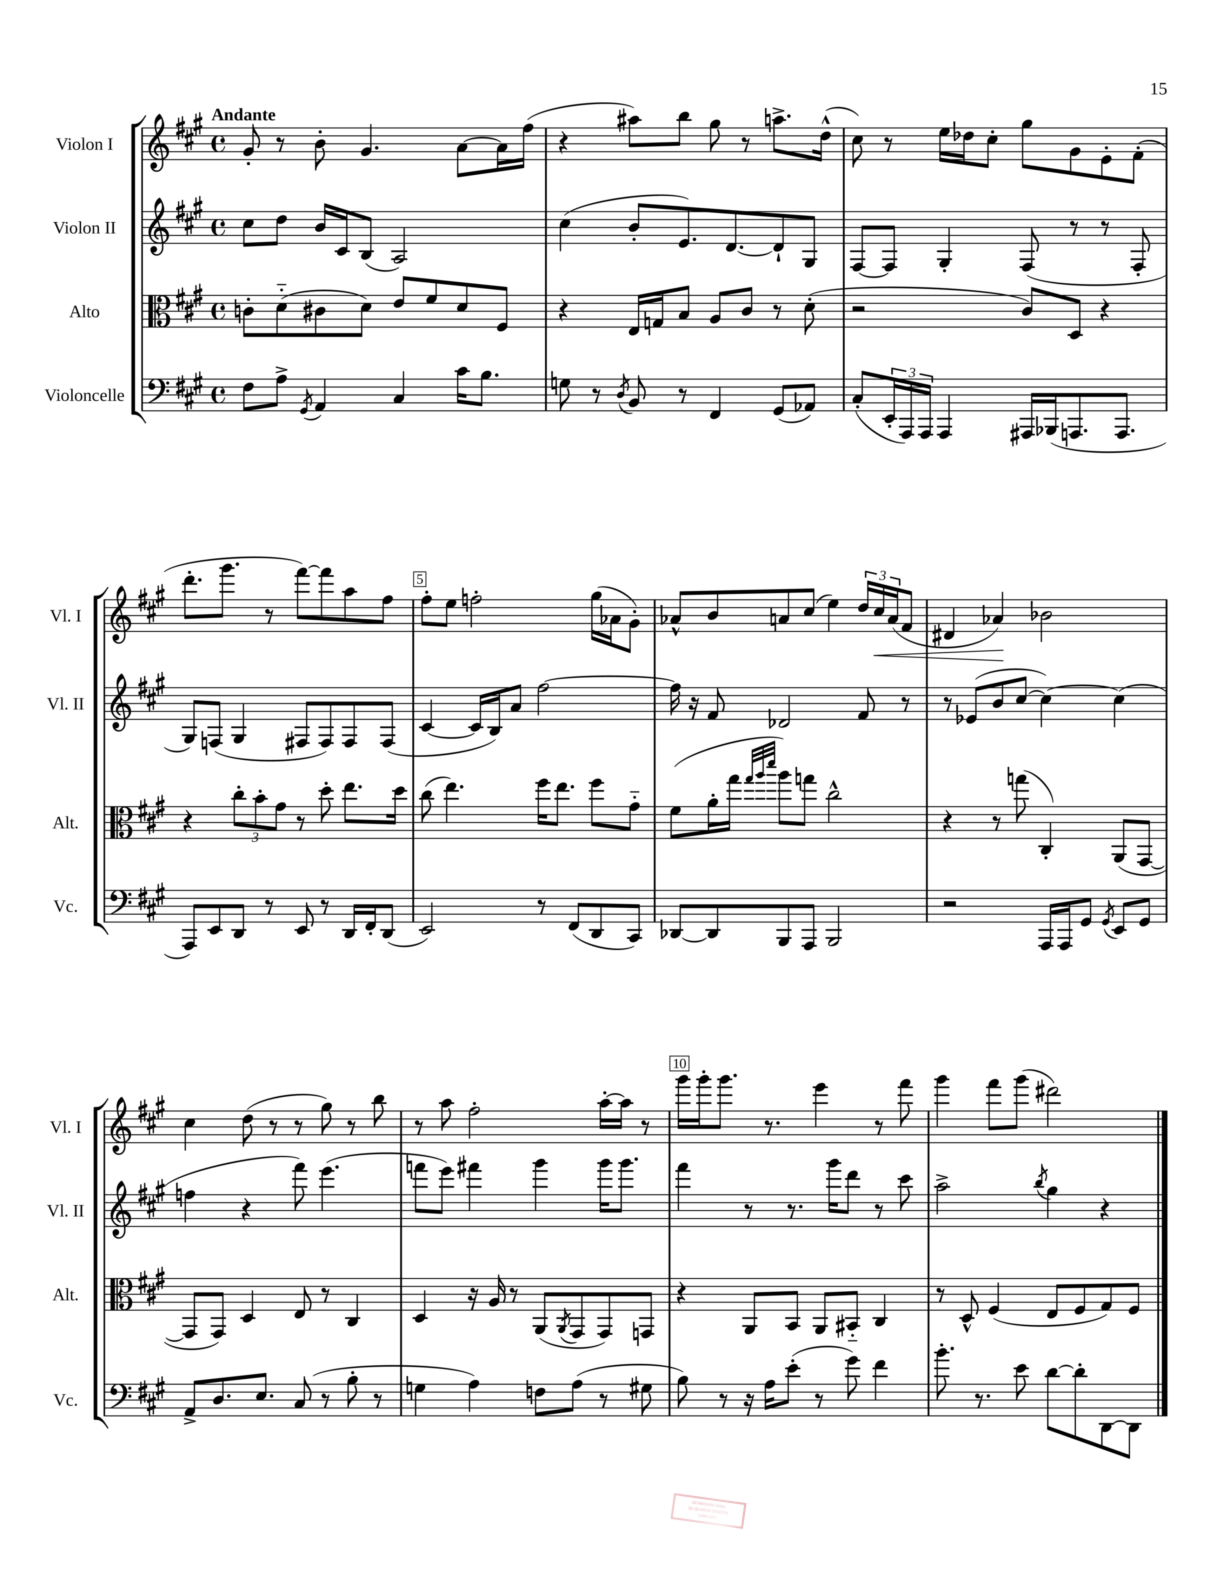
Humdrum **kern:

**kern	**kern	**kern	**kern	**dynam
*part4	*part3	*part2	*part1	*part1
*staff4	*staff3	*staff2	*staff1	*staff1
*I"Violoncelle	*I"Alto	*I"Violon II	*I"Violon I	*
*I'Vc.	*I'Alt.	*I'Vl. II	*I'Vl. I	*
*clefF4	*clefC3	*clefG2	*clefG2	*
*k[f#c#g#]	*k[f#c#g#]	*k[f#c#g#]	*k[f#c#g#]	*
*M4/4	*M4/4	*M4/4	*M4/4	*
*met(c)	*met(c)	*met(c)	*met(c)	*
=1	=1	=1	=1	=1
!	!	!	!LO:TX:a:B:t=Andante	!
8F#\L	8cn'\L	8cc#\L	8g#'/	.
8A^\J	(8d\	8dd\J	8r	.
8qGG#/	.	.	.	.
4AA/	8c#X\	16b/LL	8b'\	.
.	.	16c#/J	.	.
.	8d\J)	(8B/J	4.g#/	.
4C#/	8e/L	2A/)	.	.
.	8f#/	.	.	.
16c#\KL	8d/	.	[8a\L	.
8.B\J	.	.	.	.
.	8F#/J	.	16a\L]	.
.	.	.	(16ff#\JJ	.
=2	=2	=2	=2	=2
8Gn\	4r	(4cc#\	4r	.
8r	.	.	.	.
8qD/	.	.	.	.
8BB/	16E/LL	8b'/L	8aa#X\L)	.
.	16Gn/J	.	.	.
8r	8B/J	8.e/)	8bb\J	.
4FF#/	8A/L	.	8gg#\	.
.	.	[8.d/	.	.
.	8c#/J	.	8r	.
(8GG#/L	8r	8d`/]	8.aan^\L	.
8AA-X/J)	(8d'\	8G#/J	.	.
.	.	.	(16dd^^\Jk	.
=3	=3	=3	=3	=3
(8C#'/L	2r	[8F#/L	8cc#\)	.
24EE'/L	.	8F#/J]	8r	.
24AAA/)	.	.	.	.
24AAA/JJ	.	.	.	.
4AAA/	.	4G#'/	16ee\LL	.
.	.	.	16dd-X\J	.
.	.	.	8cc#'\J	.
16AAA#X/LL	8c#/L)	(8F#/	8gg#\L	.
(16BBB-X/J	.	.	.	.
8.AAAn/	8D/J	8r	8g#\	.
.	4r	8r	8e'\	.
8.AAA/J	.	.	.	.
.	.	8F#'/	(8f#'\J	.
!!LO:LB:g=z
=4	=4	=4	=4	=4
8AAA/L)	4r	8G#/L)	8.ddd'\L	.
8EE/	.	(8Fn/J	.	.
.	.	.	8.ggg#\J	.
8DD/J	12cc#'\L	4G#/	.	.
.	12b'\	.	.	.
8r	.	.	8r	.
.	12g#\J	.	.	.
8EE/	8r	8F#X/L	[8fff#\L)	.
8r	8dd'\	8F#/)	8fff#\]	.
16DD/LL	8.ee\L	8F#/	8aa\	.
16FF#'/J	.	.	.	.
(8DD/J	.	(8F#/J	8ff#\J	.
.	16dd\Jk	.	.	.
=5	=5	=5	=5	=5
2EE/)	(8cc#\	[4c#/	8ff#'\L	.
.	4.ee\)	.	8ee\J	.
.	.	16c#/LL]	2ffn'\	.
.	.	16B/J)	.	.
.	.	8a/J	.	.
8r	16ff#\KL	[2ff#\	.	.
.	8.ee\J	.	.	.
(8FF#/L	.	.	.	.
8DD/	8ff#\L	.	(16gg#\LL	.
.	.	.	16a-X\J	.
8CC#/J)	8g#\J	.	8g#'\J)	.
=6	=6	=6	=6	=6
[8DD-X/L	(8f#\L	16ff#\]	8a-X^^/L	.
.	.	16r	.	.
8DD-/]	16a'\L	8f#/	8b/	.
.	16gg#\JJ	.	.	.
.	32qqgg#/LLL	.	.	.
.	32qqaa/	.	.	.
.	32qqddd/JJJ	.	.	.
8BBB/	8aa\L)	2d-X/	8an/	.
8AAA/J	8ggn\J	.	(8cc#/J	.
2BBB/	2cc#^^\	.	4ee\)	.
.	.	8f#/	24dd/LL	.
!	!	!	!	!LO:HP:b
.	.	.	24cc#/	<
.	.	.	(24a/J	.
.	.	8r	8f#/J	.
=7	=7	=7	=7	=7
2r	4r	8r	4d#X/	.
.	.	(8e-X/L	.	.
.	8r	8b/	4a-X/)	.
.	(8ggn\	[8cc#/J	.	.
16AAA/LL	4C#'/)	4cc#\_)	2b-X\	[
16AAA/J	.	.	.	.
8GG#/J	.	.	.	.
8qGG#/	.	.	.	.
8EE/L	(8AA/L	(4cc#\]	.	.
8GG#/J	[8GG#/J	.	.	.
!!LO:LB:g=z
=8	=8	=8	=8	=8
8AA^/L	8GG#/L]	4ffn\	4cc#\	.
8.D/	8GG#/J)	.	.	.
.	4D/	4r	(8dd\	.
8.E/J	.	.	.	.
.	.	.	8r	.
(8C#/	8E/	8fff#\)	8r	.
8r	8r	(4.eee\	8gg#\)	.
8B'\	4C#/	.	8r	.
8r	.	.	8bb\	.
=9	=9	=9	=9	=9
4Gn\	4D/	8fffn\L	8r	.
.	.	8eee\J)	8aa\	.
4A\)	16r	4fff#X\	2ff#'\	.
.	16A/	.	.	.
.	8r	.	.	.
8Fn\L	(8AA/L	4ggg#\	.	.
.	8qAA/	.	.	.
(8A\J	8GG#/	.	.	.
8r	8GG#/)	16ggg#\KL	[16aa'\LL	.
.	.	8.ggg#\J	16aa\JJ]	.
8G#X\	8GGn/J	.	8r	.
=10	=10	=10	=10	=10
8B\)	4r	4fff#\	16ggg#\LL	.
.	.	.	16ggg#'\J	.
8r	.	.	8.ggg#\J	.
16r	8AA/L	8r	.	.
16A\KL	.	.	8.r	.
(8e'\J	8BB/J	8.r	.	.
8r	8AA/L	.	4eee\	.
.	.	16ggg#\KL	.	.
8g#\)	8BB#X/J	8ddd\J	.	.
4f#\	4C#/	8r	8r	.
.	.	8ccc#\	8fff#\	.
=11	=11	=11	=11	=11
8.b'\	8r	2aa^\	4ggg#\	.
.	8D^^/	.	.	.
8.r	.	.	.	.
.	(4F#/	.	8fff#\L	.
8e\	.	.	(8ggg#\J	.
.	.	8qbb/	.	.
[8d\L	8E/L	4gg#\	2ddd#X\)	.
8d'\]	8F#/	.	.	.
[8DD\	8G#/)	4r	.	.
8DD\J]	8F#/J	.	.	.
==	==	==	==	==
*-	*-	*-	*-	*-
